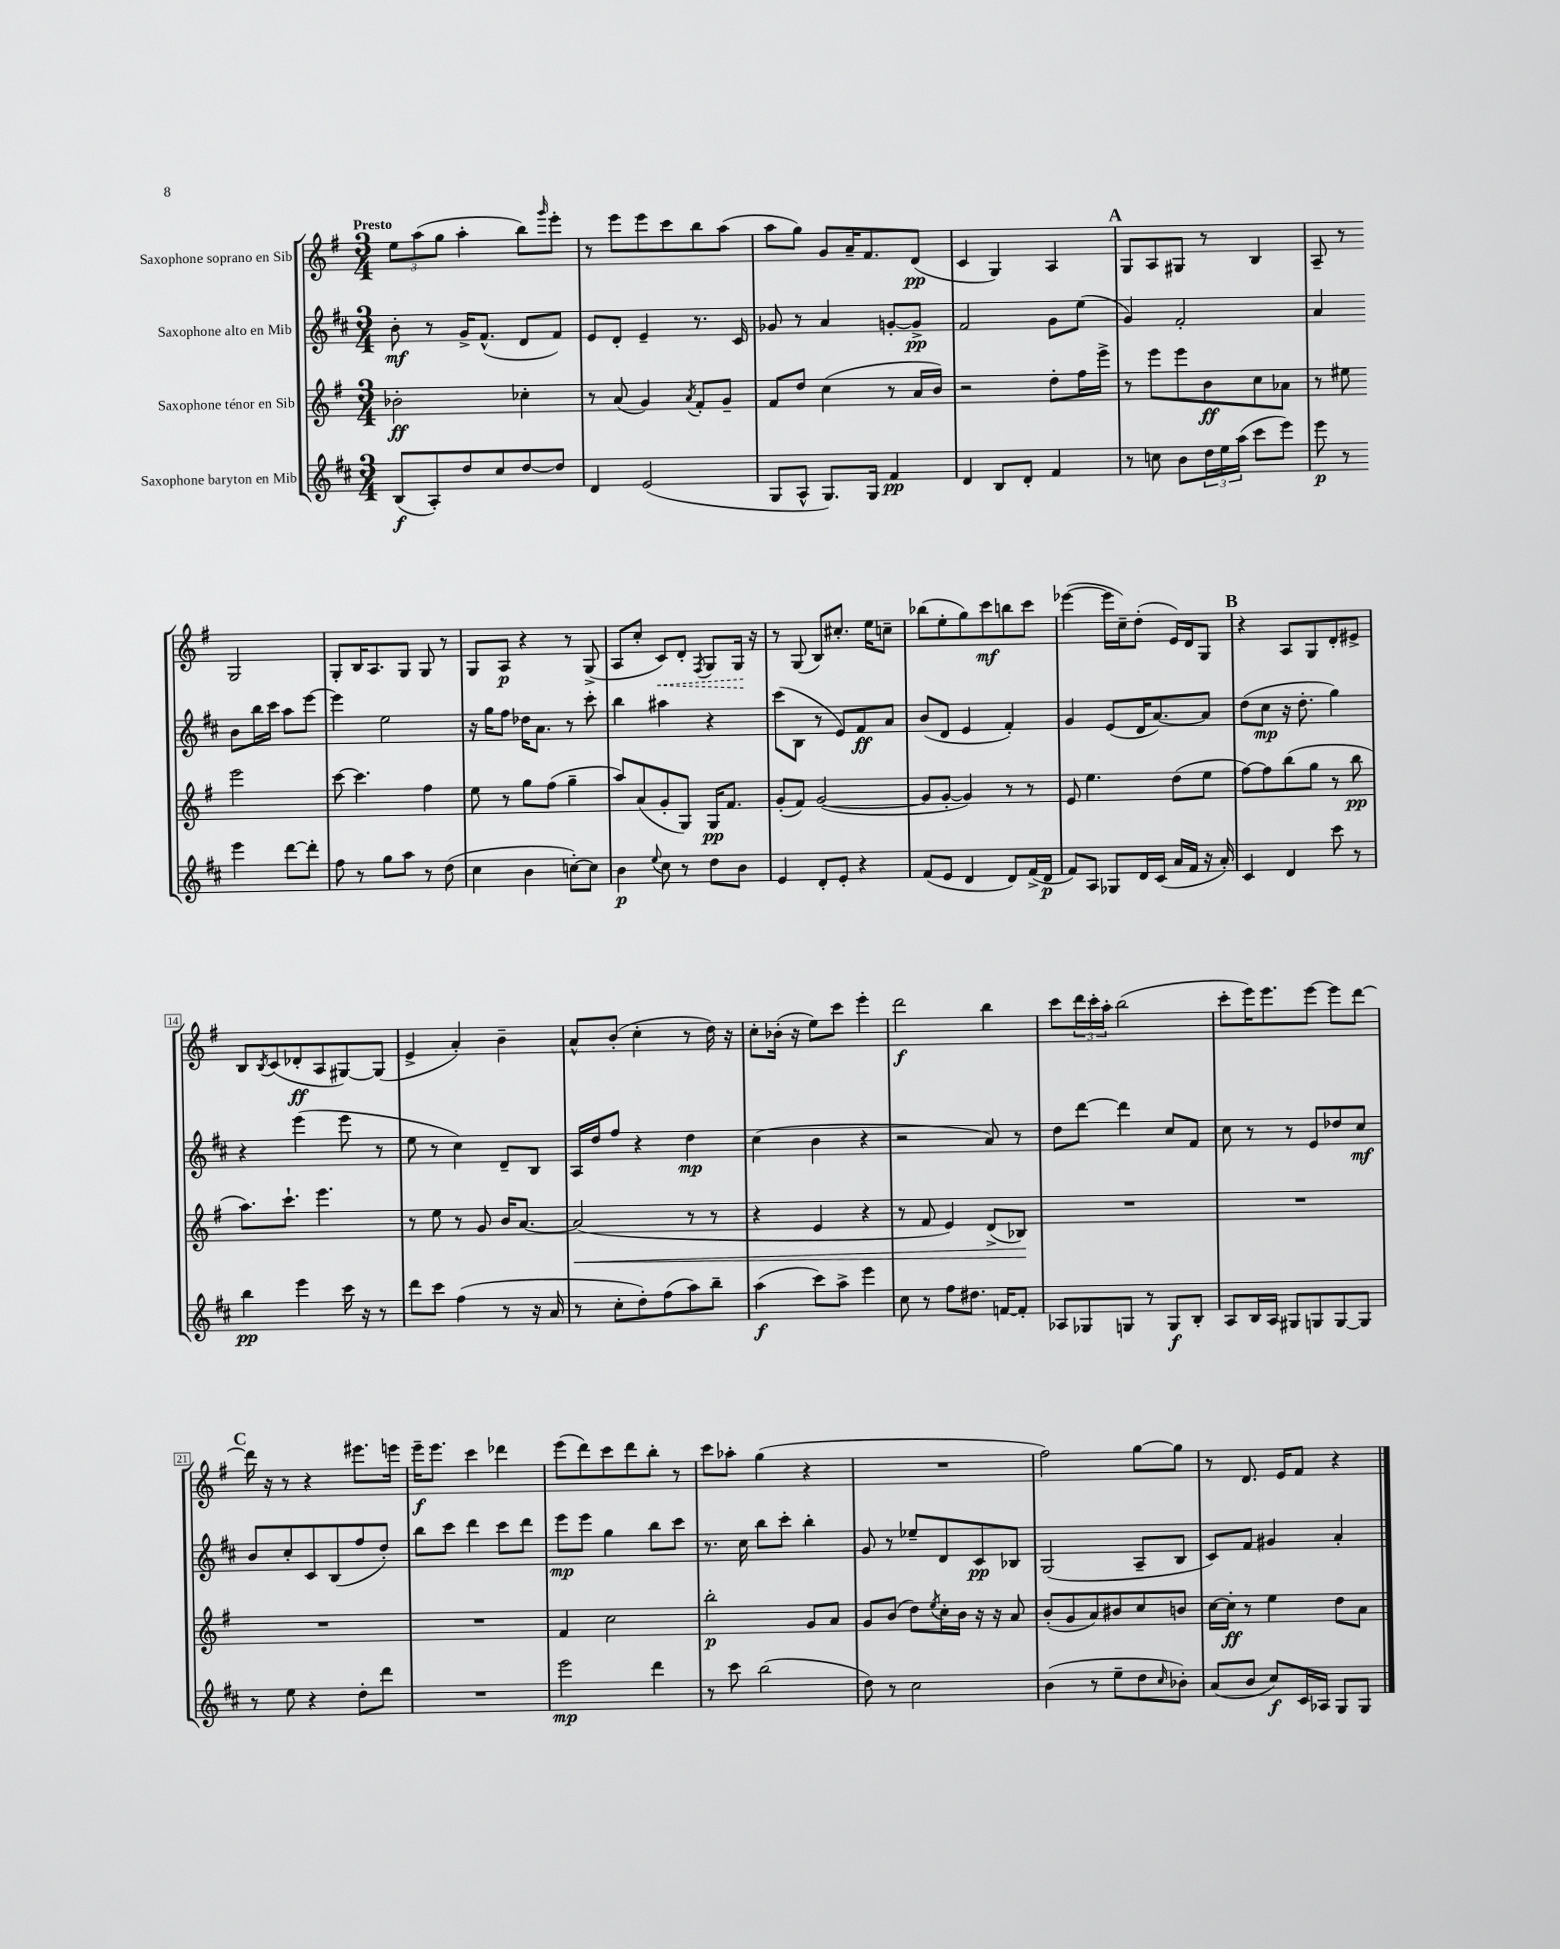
<<
\new StaffGroup <<
\new Staff = "s0" \with { instrumentName = "Saxophone soprano en Sib" } {
    \clef treble \key g \major \numericTimeSignature \time 3/4 \tempo "Presto"
    \tuplet 3/2 { e''8 a''8( g''8 } a''4-. b''8) \grace { g'''16 } e'''8-. |
    r8 e'''8 e'''8 c'''8 b''8 a''8( |
    a''8 g''8) g'8 a'16-- fis'8. d'8\pp( |
    c'4 g4) a4 |
    \mark \markup { \bold "A" } g8 a8 gis8 r8 b4 |
    a8-- r8 g2 |
    g8-. b16 a8. g8 g8 r8 |
    g8 a8\p r4 r8 g8->( |
    a8 c''8-. \once \override Hairpin.style = #'dashed-line c'8\<) d'8-. \acciaccatura { fis8 } g8 g16\! r16 |
    r8 g8( b8) cis''8.-. e''16 c''8-- |
    bes''8( e''8-. g''8) c'''8\mf b''8 c'''8 |
    ees'''4~( ees'''16 c''16--) d''8-.( e'16) d'16 g8 |
    \mark \markup { \bold "B" } r4 a8 g8 d'8-. eis'8-> |
    b8 \acciaccatura { b8 } c'8( des'8-.\ff a8 gis8~) gis8( |
    e'4-> a'4-.) b'4-- |
    a'8-^ b'8-.( c''4-. r8 d''16) r16 |
    c''8-. bes'16-.( r16 e''8) c'''8 e'''4-. |
    d'''2\f b''4 |
    c'''8 \tuplet 3/2 { d'''16 c'''16-. a''16-. } b''2( |
    c'''8-. e'''16) e'''8. e'''8~ e'''8 d'''8~ |
    \mark \markup { \bold "C" } d'''16 r16 r8 r4 eis'''8. e'''16 |
    e'''16--\f e'''8. c'''4 des'''4 |
    e'''8( d'''8) c'''8 d'''8 b''8-. r8 |
    c'''8 aes''8-. g''4( r4 |
    R2. |
    fis''2) g''8~ g''8 |
    r8 d'8. e'16 fis'8 r4 \bar "|." |
}
\new Staff = "s1" \with { instrumentName = "Saxophone alto en Mib" } {
    \clef treble \key d \major \numericTimeSignature \time 3/4
    b'8-.\mf r8 g'16-> fis'8.-^( d'8 fis'8) |
    e'8 d'8-. e'4-- r8. cis'16 |
    ges'8 r8 a'4 g'8~-. g'8->\pp |
    fis'2 g'8 e''8( |
    \mark \markup { \bold "A" } g'4) fis'2-. |
    a'4 b'8 b''16 cis'''16 a''8 e'''8~ |
    e'''4 e''2 |
    r16 g''16 fis''8 des''16 a'8. r8 cis'''8-. |
    b''4 ais''4 r4 |
    cis'''8( b8 r8 e'8) fis'8\ff a'8 |
    b'8( d'8 e'4 fis'4-.) |
    g'4 e'8( d'16 a'8.~) a'8 |
    \mark \markup { \bold "B" } d''8( cis''8\mp r16 d''8.-. g''4) |
    r4 e'''4( e'''8 r8 |
    e''8 r8 cis''4) d'8-- b8 |
    a16 d''16 fis''8 r4 d''4\mp |
    cis''4( b'4 r4 |
    r2 a'8) r8 |
    d''8 d'''8~ d'''4 cis''8 fis'8 |
    cis''8 r8 r8 e'8 des''8 cis''8\mf |
    \mark \markup { \bold "C" } b'8 cis''8-. cis'8 b8( fis''8 d''8-.) |
    b''8 cis'''8 d'''4 cis'''8 d'''8 |
    e'''8\mp e'''8 g''4 b''8 cis'''8 |
    r8. cis''16 b''8 cis'''8-. b''4-. |
    g'8 r8 ees''8-- d'8 cis'8\pp bes8 |
    g2( a8-- b8 |
    cis'8) fis'8 gis'4 a'4-. \bar "|." |
}
\new Staff = "s2" \with { instrumentName = "Saxophone ténor en Sib" } {
    \clef treble \key g \major \numericTimeSignature \time 3/4
    bes'2-.\ff ces''4-. |
    r8 a'8( g'4) \acciaccatura { a'8 } fis'8-. g'8-- |
    fis'8 d''8 c''4( r8 a'16 b'16) |
    r2 d''8-. fis''16 e'''16-> |
    \mark \markup { \bold "A" } r8 e'''8 e'''8 b'8\ff c''8 aes'8 |
    r8 eis''8 e'''2 |
    c'''8~ c'''4. fis''4 |
    e''8 r8 g''8 fis''8( g''4-- |
    a''8) a'8( g'8-. g8) g16\pp fis'8. |
    g'8-.( fis'8) g'2~( |
    g'8 g'8~-. g'4) r8 r8 |
    e'8 e''4. d''8( e''8 |
    \mark \markup { \bold "B" } fis''8~) fis''8 b''8( g''8 r8 b''8\pp |
    a''8.) c'''8.-! e'''4. |
    r8 e''8 r8 g'8 b'16 a'8.~ |
    a'2\<( r8 r8 |
    r4 e'4 r4 |
    r8 fis'8 e'4) d'8->( bes8\!) |
    R2. |
    R2. |
    \mark \markup { \bold "C" } R2. |
    R2. |
    fis'4 c''2 |
    b''2-.\p g'8 a'8 |
    g'8 b'8( d''8) \acciaccatura { e''8 } c''16-. b'16 r16 r16 a'8 |
    b'8-.( g'8 a'8) bis'8 c''8 b'8 |
    c''16~ c''16-.\ff r8 e''4 d''8 a'8 \bar "|." |
}
\new Staff = "s3" \with { instrumentName = "Saxophone baryton en Mib" } {
    \clef treble \key d \major \numericTimeSignature \time 3/4
    b8\f( a8-.) d''8 cis''8 d''8~ d''8 |
    d'4 e'2( |
    g8 a8-^ g8.) g16 fis'4\pp |
    d'4 b8 d'8-. fis'4 |
    \mark \markup { \bold "A" } r8 c''8 b'8 \tuplet 3/2 { d''16 e''16 a''16( } cis'''8 e'''8) |
    e'''8\p r8 e'''4 d'''8~ d'''8-. |
    fis''8 r8 g''8 a''8 r8 d''8( |
    cis''4 b'4 c''8~-.) c''8 |
    b'4\p \appoggiatura { e''8 } cis''8 r8 d''8 b'8 |
    e'4 d'8-. e'8-. r4 |
    fis'8( e'8 d'4 d'8) fis'16->( d'16\p |
    fis'8) a8 ges8 d'16 cis'16( a'16 fis'16 r16 a'16-.) |
    \mark \markup { \bold "B" } cis'4 d'4 cis'''8 r8 |
    b''4\pp e'''4 cis'''16 r16 r8 |
    d'''8 cis'''8 fis''4( r8 r16 a'16 |
    r8 cis''8-. d''8-.) fis''8( a''8) b''8-- |
    a''4\f( cis'''8) a''8-> e'''4 |
    cis''8 r8 fis''8 dis''8. f'16~ f'8-. |
    aes8 ges8 g8 r8 g8\f b8-. |
    a8 b16 a16 gis8 g8 g8~ g8 |
    \mark \markup { \bold "C" } r8 e''8 r4 d''8-. d'''8 |
    R2. |
    e'''2\mp d'''4 |
    r8 cis'''8 b''2( |
    d''8) r8 cis''2 |
    b'4( r8 e''8-- d''8 \grace { cis''16 } bes'8-.) |
    a'8( b'8 cis''8\f) cis'16 aes16 g8 g8 \bar "|." |
}
>>
>>
\layout { \context { \Score \override BarNumber.stencil = #(make-stencil-boxer 0.1 0.3 ly:text-interface::print) } }
